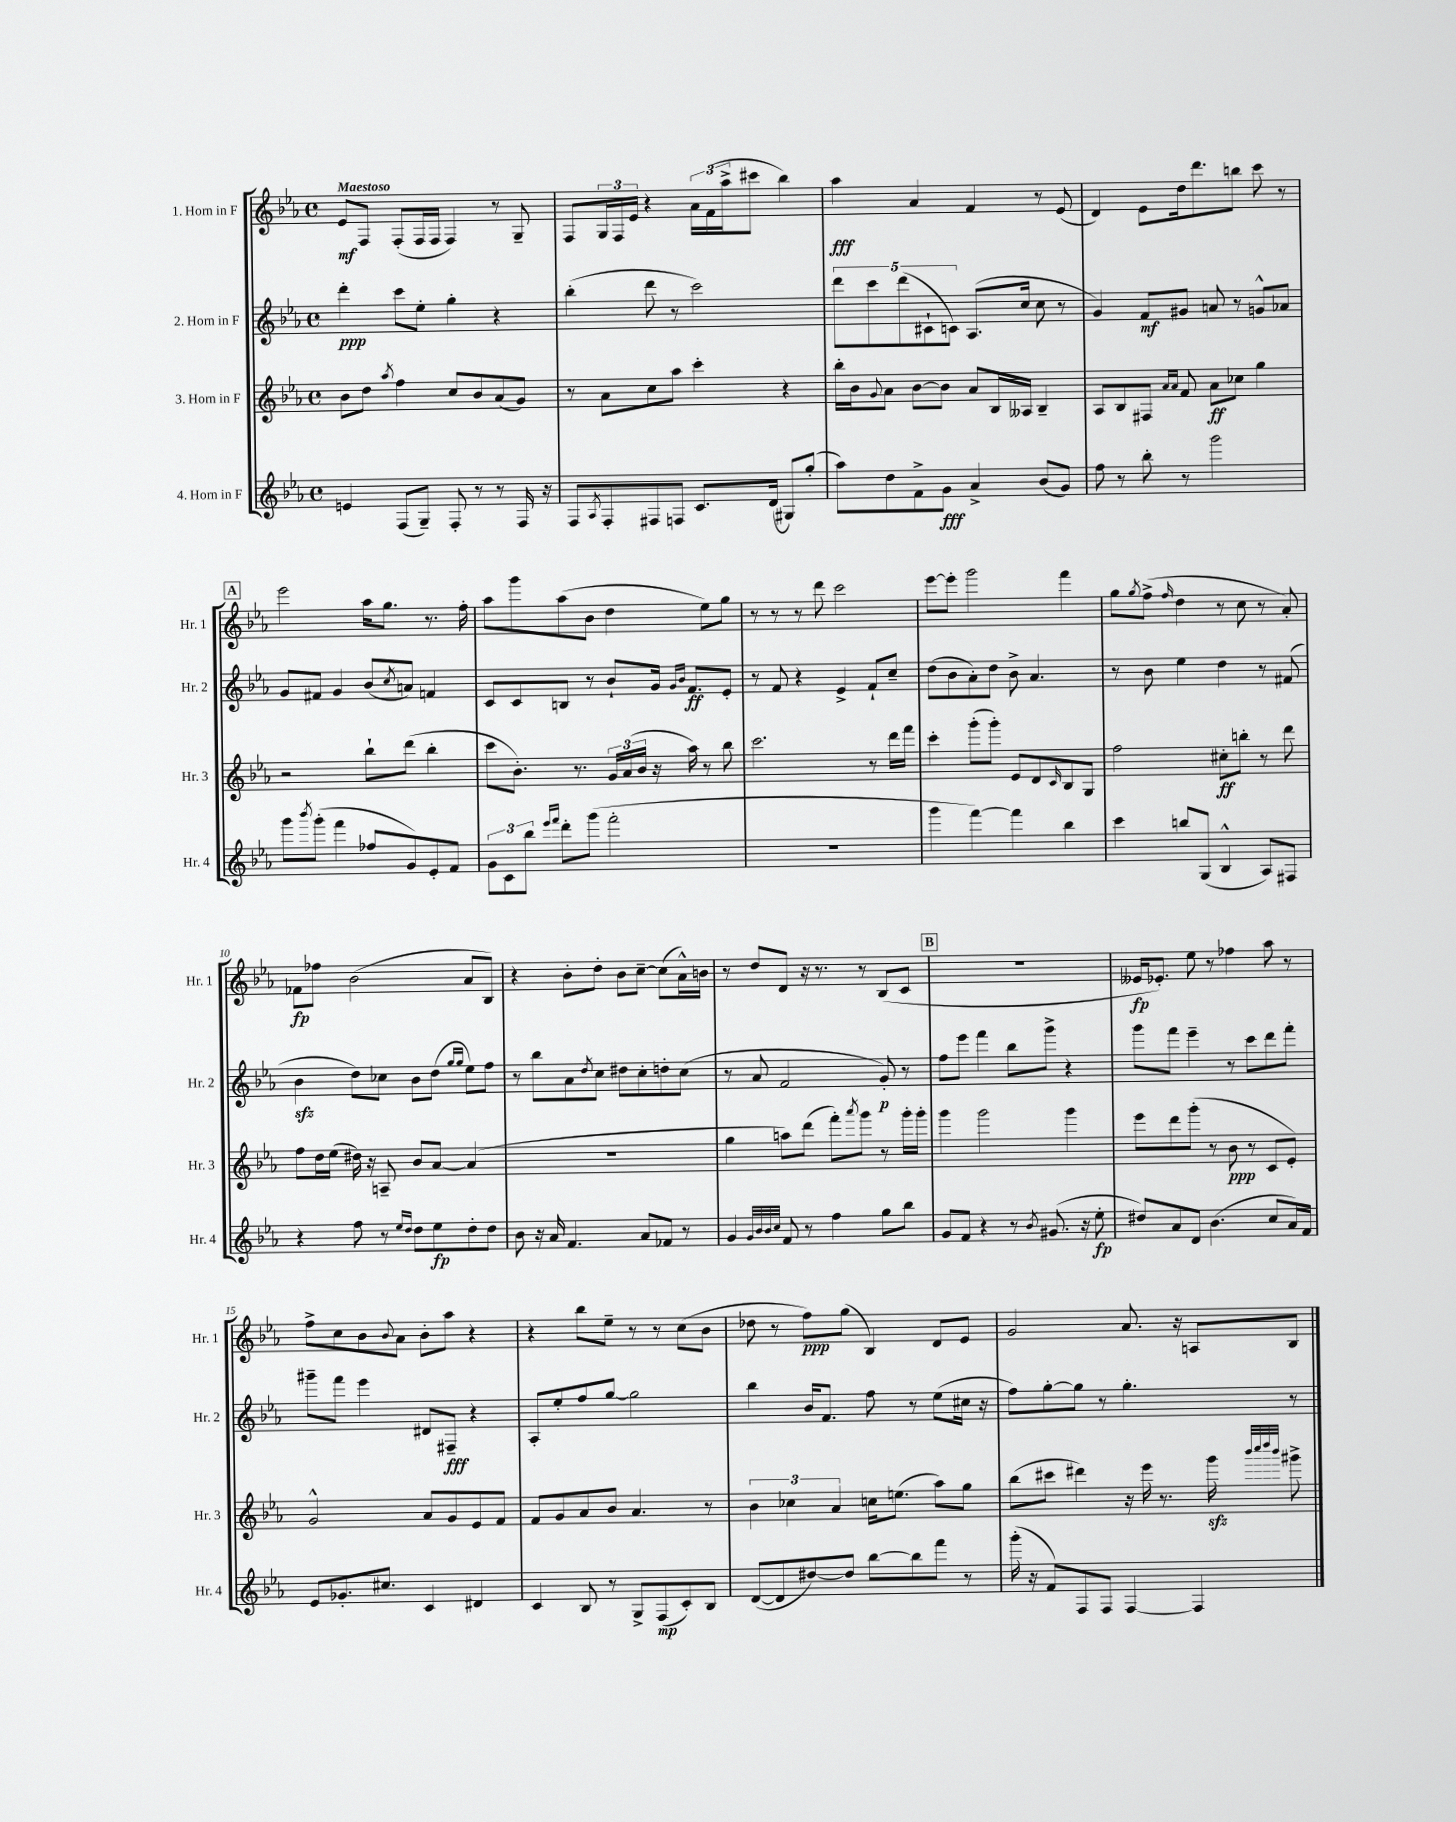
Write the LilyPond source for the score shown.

<<
\new StaffGroup <<
\new Staff = "s0" \with { instrumentName = "1. Horn in F" shortInstrumentName = "Hr. 1" } {
    \clef treble \key ees \major \defaultTimeSignature \time 4/4 \tempo "Maestoso"
    ees'8\mf f8 f8-.( f16 f16 f4) r8 g8-- |
    f8 \tuplet 3/2 { g16 f16 ees'16 } r4 \tuplet 3/2 { aes'16 f'16( aes''16-> } cis'''8 bes''4) |
    aes''4\fff aes'4 f'4 r8 ees'8( |
    d'4) ees'8 d''16 d'''8. b''8 c'''8 r8 |
    \mark \markup { \box "A" } ees'''2 aes''16 g''8. r8. f''16-. |
    aes''8 g'''8 aes''8( bes'8 d''4 ees''8) g''8 |
    r8 r8 r8 d'''8 c'''2 |
    ees'''8~ ees'''8-. g'''2 f'''4 |
    g''8 \acciaccatura { g''8 } f''8->( \grace { f''16 } d''4 r8 c''8 r8 aes'8-.) |
    fes'8\fp fes''8 bes'2( aes'8 bes8) |
    r4 bes'8-. d''8-. bes'8 c''8~-- c''8( aes'16-^) b'16 |
    r8 d''8 d'8 r16 r8. r8 bes8( c'8 |
    \mark \markup { \box "B" } R1 |
    eeses'16\fp ees'8.-.) ees''8 r8 fes''4 aes''8 r8 |
    f''8-> c''8 bes'8 \appoggiatura { bes'8 } aes'8 bes'8-. aes''8 r4 |
    r4 bes''8 ees''8-- r8 r8 c''8( bes'8 |
    des''8 r8 f''8\ppp) g''8( bes4) d'8 ees'8 |
    g'2 aes'8. r16 a8 bes8 \bar "|." |
}
\new Staff = "s1" \with { instrumentName = "2. Horn in F" shortInstrumentName = "Hr. 2" } {
    \clef treble \key ees \major \defaultTimeSignature \time 4/4
    d'''4-.\ppp c'''8 ees''8-. g''4-. r4 |
    bes''4-.( d'''8 r8 c'''2) |
    \tuplet 5/4 { d'''8 c'''8 d'''8( cis'8-! c'8) } aes8.( c''16 c''8 r8 |
    g'4) f'8\mf gis'8 a'8 r8 g'8-^ aes'8 |
    \mark \markup { \box "A" } g'8 fis'8 g'4 bes'8( \acciaccatura { c''8 } a'8) f'4 |
    c'8 c'8 b8 r8 bes'8-! g'16 \grace { g'16 bes'16 } f'8.\ff ees'8-. |
    r8 f'8 r4 ees'4-> f'8-! c''8-- |
    d''8( bes'8 aes'8-.) d''8 bes'8-> aes'4. |
    r8 bes'8 ees''4 d''4 r8 fis'8( |
    bes'4\sfz d''8) ces''8 bes'8 d''8( \grace { g''16 g''16 } ees''8) f''8 |
    r8 bes''8 aes'8 \acciaccatura { d''8 } c''8 dis''8 c''8-. d''8-. c''8( |
    r8 aes'8 f'2 g'8-.\p) r8 |
    \mark \markup { \box "B" } f''8 ees'''8 f'''4 bes''8 g'''8-> r4 |
    g'''8 f'''8 ees'''4-- r8 c'''8 d'''8 f'''8-. |
    gis'''8-- f'''8 ees'''4 dis'8 fis8--\fff r4 |
    aes8-. ees''8-. f''8 g''8~ g''2 |
    bes''4 bes'16 f'8. f''8 r8 ees''8( cis''16 r16 |
    f''8) g''8~-. g''8 r8 g''4.-. r8 \bar "|." |
}
\new Staff = "s2" \with { instrumentName = "3. Horn in F" shortInstrumentName = "Hr. 3" } {
    \clef treble \key ees \major \defaultTimeSignature \time 4/4
    bes'8 d''8 \acciaccatura { aes''8 } f''4 c''8 bes'8 aes'8( g'8) |
    r8 aes'8 c''8 aes''8 c'''4-. r4 |
    bes''16-. bes'16 \appoggiatura { g'8 } aes'8 bes'8~ bes'8 aes'8 bes16 aeses16 bes4-- |
    aes8 bes8 fis8 \grace { aes'16 aes'16 } f'8 aes'8\ff ces''8 g''4 |
    \mark \markup { \box "A" } r2 bes''8-! d'''8( bes''4-. |
    c'''8 bes'8.-.) r8. \tuplet 3/2 { g'16 aes'16( bes'16 } r16 aes''16) r8 bes''8 |
    c'''2. r8 d'''16 f'''16 |
    c'''4-. g'''8-.( g'''8-.) ees'8 d'8 \grace { c'16 } bes8 g8 |
    f''2 cis''8-.\ff b''8-. r8 d'''8 |
    f''8 d''16 ees''16( dis''16) r16 a8-- bes'8 aes'8~ aes'4( |
    R1 |
    g''4 a''8) d'''8( f'''8-.) \acciaccatura { aes'''8 } g'''8 r8 g'''16-. g'''16-. |
    \mark \markup { \box "B" } g'''4 g'''2 g'''4 |
    ees'''8 d'''8 g'''8-.( r8 bes'8\ppp r8 c'8 ees'8-.) |
    g'2-^ aes'8 g'8 ees'8 f'8 |
    f'8 g'8 aes'8 bes'8 aes'4. r8 |
    \tuplet 3/2 { bes'4 ces''4 aes'4 } c''16 e''8.( aes''8) g''8 |
    bes''8( cis'''8 dis'''4) r16 ees'''16 r8. g'''16\sfz \grace { bes'''32 c''''32 d''''32 bes'''32 } gis'''8-> \bar "|." |
}
\new Staff = "s3" \with { instrumentName = "4. Horn in F" shortInstrumentName = "Hr. 4" } {
    \clef treble \key ees \major \defaultTimeSignature \time 4/4
    e'4 f8( g8--) f8-. r8 r8 f16 r16 |
    f8 \acciaccatura { aes8 } f8-. fis8 f8 c'8. d'16( gis8) g''8-.( |
    aes''8) d''8 f'8-> g'8\fff aes'4-> bes'8( g'8) |
    f''8 r8 bes''8-. r8 g'''2 |
    \mark \markup { \box "A" } g'''8 \acciaccatura { bes'''8 } g'''8-.( f'''4 fes''8 g'8) ees'8-. f'8 |
    \tuplet 3/2 { g'8 c'8 bes''8 } \grace { ees'''16 f'''16 } d'''8-. g'''8( f'''2-. |
    R1 |
    g'''4 f'''4~) f'''4 bes''4 |
    c'''4 b''8 g8( bes4-^ aes8) fis8 |
    r4 f''8 r8 \grace { ees''16 d''16 } d''8 ees''8\fp d''8-. d''8 |
    bes'8 r16 aes'16 f'4. aes'8 fes'8 r8 |
    g'4 \grace { g'32 bes'32 bes'32 c''32 } f'8 r8 f''4 g''8 bes''8 |
    \mark \markup { \box "B" } g'8 f'8 r4 r8 \acciaccatura { bes'8 } gis'8.( r16 ees''8-.\fp |
    dis''8) aes'8 d'8 bes'4.( c''8 aes'16) f'16 |
    ees'8 ges'8.-. cis''8. c'4 dis'4 |
    c'4 bes8 r8 g8-> f8\mp( c'8-.) bes8 |
    d'8~( d'8 dis''8~) dis''8 bes''8~ bes''8 f'''8 r8 |
    g'''16-.( r16 f'8) f8 f8 f4~ f4 \bar "|." |
}
>>
>>
